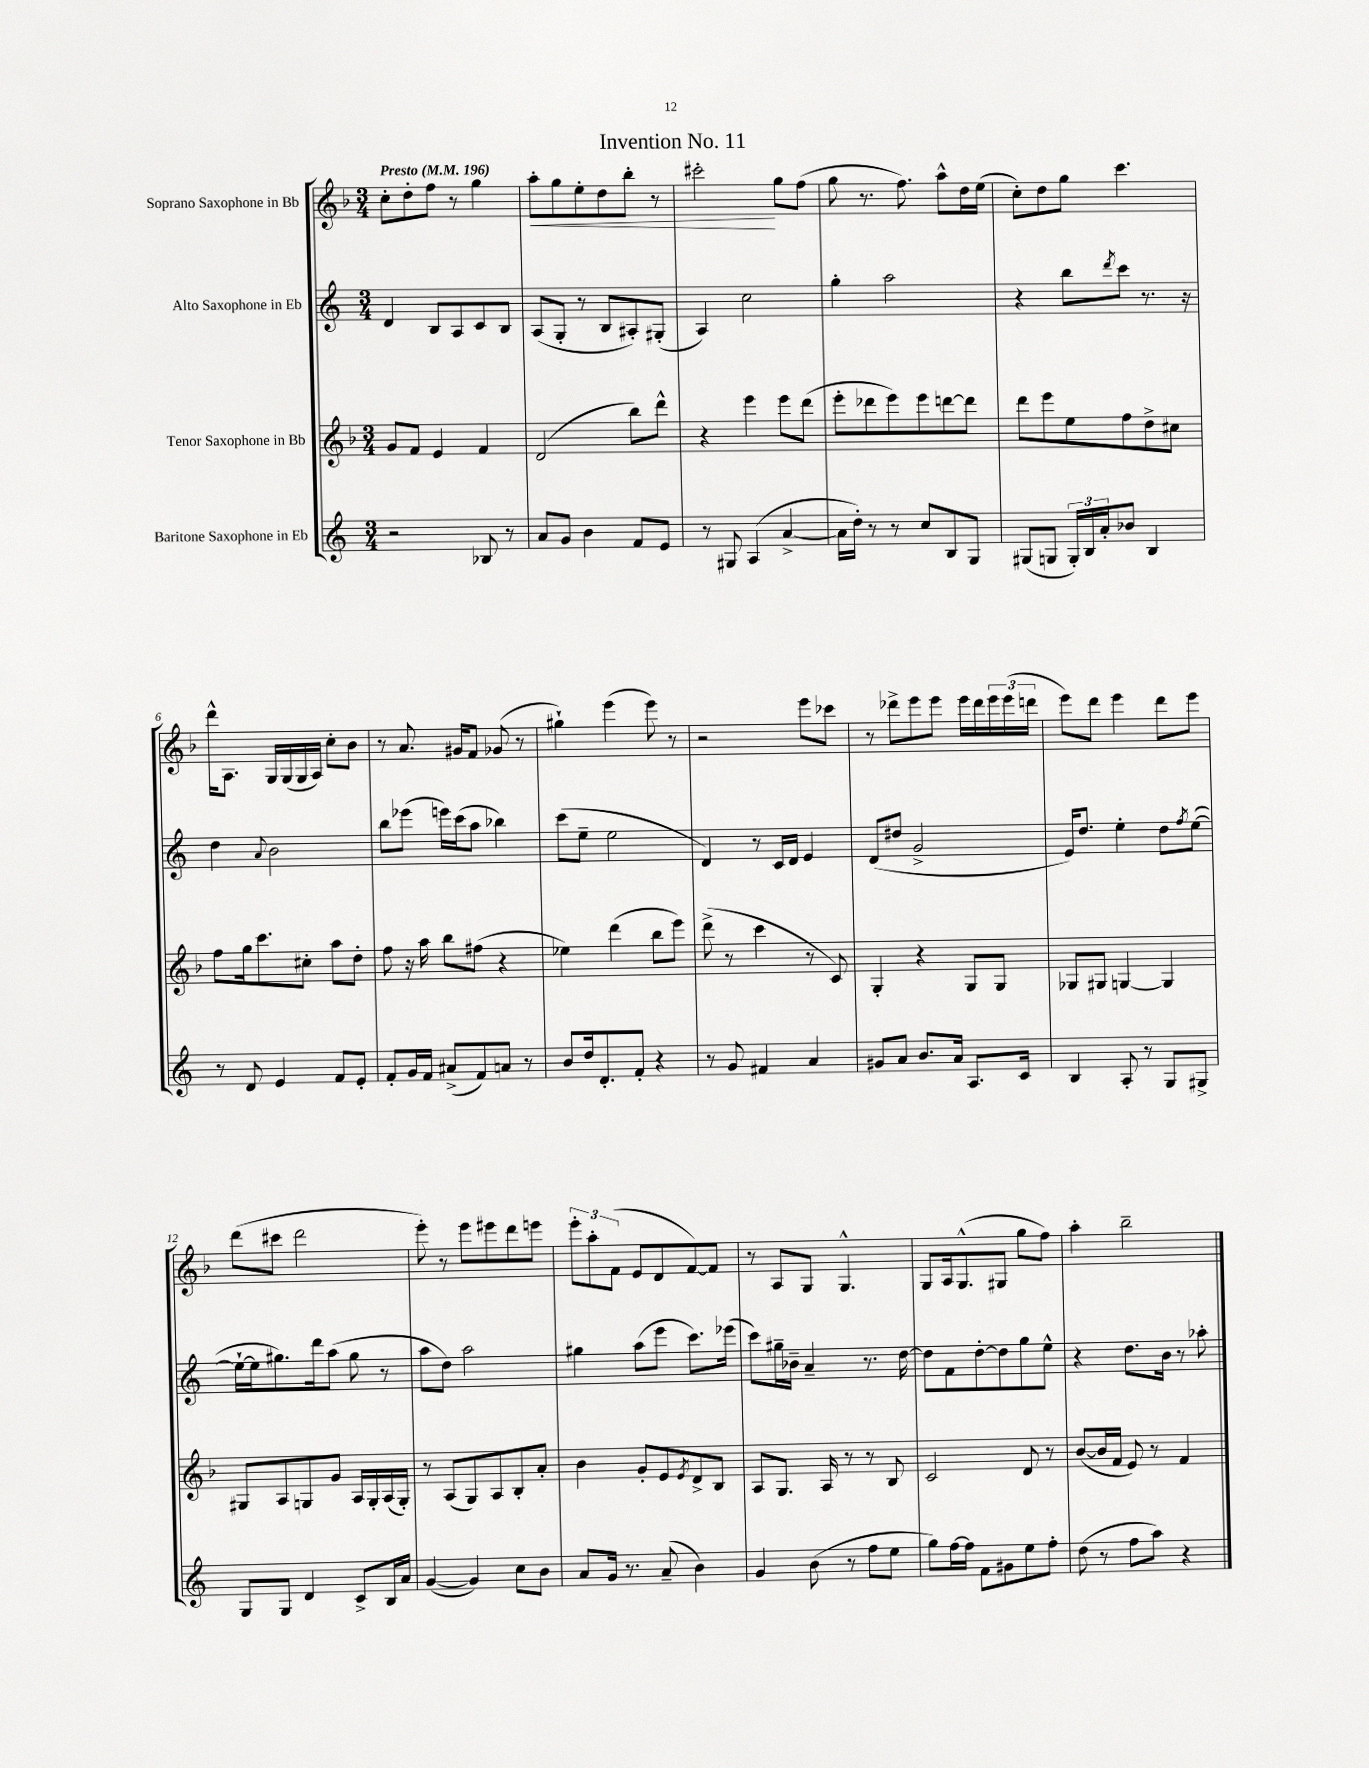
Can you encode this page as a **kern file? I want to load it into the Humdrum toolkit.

**kern	**kern	**kern	**kern	**dynam
*part4	*part3	*part2	*part1	*part1
*staff4	*staff3	*staff2	*staff1	*staff1
*I"Baritone Saxophone in Eb	*I"Tenor Saxophone in Bb	*I"Alto Saxophone in Eb	*I"Soprano Saxophone in Bb	*
*clefG2	*clefG2	*clefG2	*clefG2	*
*k[]	*k[b-]	*k[]	*k[b-]	*
*M3/4	*M3/4	*M3/4	*M3/4	*
*MM196	*MM196	*MM196	*MM196	*
=1	=1	=1	=1	=1
!	!	!	!LO:TX:a:B:t=Presto	!
2r	8g/L	4d/	8cc'\L	.
.	8f/J	.	8dd'\	.
.	4e/	8B/L	8ff\J	.
.	.	8A/	8r	.
8B-X/	4f/	8c/	4gg\	.
8r	.	8B/J	.	.
=2	=2	=2	=2	=2
!	!	!	!	!LO:HP:b
8a/L	(2d/	(8A/L	8aa'\L	<
8g/J	.	8G'/J	8gg\	.
4b\	.	8r	8ee'\	.
.	.	8B/L	8dd\	.
8f/L	8bb-\L)	8A#X'/)	8bb-'\J	.
8e/J	8ddd^^\J	(8G#X'/J	8r	.
=3	=3	=3	=3	=3
8r	4r	4A/)	2ccc#X'\	.
8G#X/	.	.	.	.
(4A/	4eee\	2cc\	.	.
[4a^/	8eee\L	.	8gg\L	[
.	(8ddd\J	.	(8ff\J	.
=4	=4	=4	=4	=4
16a\LL]	8eee'\L	4gg'\	8gg\	.
16dd'\JJ)	.	.	.	.
8r	8ddd-X\	.	8.r	.
8r	8eee\)	2aa\	.	.
.	.	.	8.ff\)	.
8cc/L	8eee\	.	.	.
8B/	[8dddn\	.	8aa^^\L	.
8G/J	8ddd\J]	.	16dd\L	.
.	.	.	(16ee\JJ	.
=5	=5	=5	=5	=5
(8G#X/L	8ddd\L	4r	8cc'\L)	.
8Gn/J	8eee\	.	8dd\	.
24G'/LL)	8ee\	8bb\L	8gg\J	.
24B/	.	.	.	.
24a'/J	.	.	.	.
.	.	8qddd/	.	.
8b-X/J	8ff\	8ccc\J	4.ccc\	.
4B/	8dd^\	8.r	.	.
.	8cc#X\J	.	.	.
.	.	16r	.	.
!!LO:LB:g=z
=6	=6	=6	=6	=6
8r	8ff\L	4dd\	16ddd^^\KL	.
.	.	.	8.A\J	.
8d/	16gg\k	.	.	.
.	8.ccc\	.	.	.
.	.	8qqa/	.	.
4e/	.	2b\	16G/LL	.
.	.	.	(16G/	.
.	8cc#X'\J	.	16G/	.
.	.	.	16A/JJ)	.
8f/L	8aa\L	.	8cc'\L	.
8e'/J	8dd'\J	.	8b-\J	.
=7	=7	=7	=7	=7
8f'/L	8ff\	8bb\L	8r	.
16g/L	16r	(8eee-X\J	8.a/	.
16f/JJ	16aa\	.	.	.
(8a#X^/L	8bb-\L	16eeen\LL)	.	.
.	.	(16ccc\J	16g#X/KL	.
8f/)	(8ff#X\J	8aa\J	8f/J	.
8an/J	4r	4bb-X\)	(8g-X/	.
8r	.	.	8r	.
=8	=8	=8	=8	=8
8b/L	4ee-X\)	(8ccc\L	4gg#X`\)	.
16dd/k	.	8ee~\J	.	.
8.d'/	.	.	.	.
.	(4ddd\	2ee\	(4eee\	.
8f'/J	.	.	.	.
4r	8bb-\L	.	8eee\)	.
.	8eee\J)	.	8r	.
=9	=9	=9	=9	=9
8r	(8ddd^\	4d/)	2r	.
8g/	8r	.	.	.
4f#X/	4ccc\	8r	.	.
.	.	16c/LL	.	.
.	.	16d/JJ	.	.
4a/	8r	4e/	8eee\L	.
.	8c/)	.	8ccc-X\J	.
=10	=10	=10	=10	=10
8g#X/L	4G'/	(8d/L	8r	.
8a/J	.	8dd#X/J	8ddd-X^\L	.
8.b/L	4r	2g^/	8eee\	.
.	.	.	8eee\J	.
16a/Jk	.	.	.	.
8.A/L	8G/L	.	16eee\LL	.
.	.	.	16ddd-\	.
.	8G/J	.	24eee\	.
.	.	.	(24eee\	.
16c/Jk	.	.	.	.
.	.	.	24dddn\JJ	.
=11	=11	=11	=11	=11
4B/	8G-X/L	16e/KL)	8eee\L)	.
.	.	8.dd/J	.	.
.	8G#X/J	.	8ddd\J	.
8A'/	[4Gn/	4ee'\	4eee\	.
8r	.	.	.	.
8G/L	4G/]	8dd\L	8ddd\L	.
.	.	8qff/	.	.
8G#X^/J	.	([8ee\J	8eee\J	.
!!LO:LB:g=z
=12	=12	=12	=12	=12
8G/L	8G#X/L	16ee`\LL_	(8ddd\L	.
.	.	16ee\J]	.	.
8G/J	8A/	8.gg#X\)	8ccc#X\J	.
4d/	8Gn/	.	2ddd\	.
.	.	16ddd\k	.	.
.	8g/J	(8aa\J	.	.
8c^/L	16A/LL	8gg#\	.	.
.	16G'/	.	.	.
16B/L	(16A/	8r	.	.
16a/JJ	16G'/JJ)	.	.	.
=13	=13	=13	=13	=13
([4g/	8r	8aa\L	8eee'\)	.
.	(8A/L	8dd\J)	8r	.
4g/])	8G/)	2aa\	8eee\L	.
.	8A/	.	8eee#X\	.
8cc\L	8B-'/	.	8ddd\	.
8b\J	8a'/J	.	8eeen\J	.
=14	=14	=14	=14	=14
8a/L	4b-\	4gg#X\	12eee'\L	.
.	.	.	12aa'\	.
16g/Jk	.	.	.	.
.	.	.	(12f\J	.
8.r	.	.	.	.
.	8g'/L	(8aa\L	8e/L	.
(8a~/	8e/	8eee\J	8d/	.
.	8qe/	.	.	.
4b\)	8d^/	8.ccc\L)	[8f/)	.
.	8B-/J	.	8f/J]	.
.	.	(16eee-X\Jk	.	.
=15	=15	=15	=15	=15
4g/	8A/L	8ccc\L)	8r	.
.	8.G/J	16gg#X~\L	8A/L	.
.	.	16b-X~\JJ	.	.
(8b\	.	4a~/	8G/J	.
.	16A/	.	.	.
8r	8r	.	4.G^^/	.
8ff\L	8r	8.r	.	.
8ee\J	8B-/	.	.	.
.	.	[16dd\	.	.
=16	=16	=16	=16	=16
8gg\L)	2c/	8dd\L]	8G/L	.
[16ff\L	.	8f\	16A/k	.
16ff\JJ]	.	.	(8.G^^/	.
8f\L	.	[8dd'\	.	.
8g#X\	.	8dd\]	8G#X/J	.
8ee\	8d/	8gg\	8gg\L	.
8ff'\J	8r	8ee^^\J	8ff\J)	.
=17	=17	=17	=17	=17
(8dd\	([8b-/L	4r	4aa'\	.
8r	16b-/L]	.	.	.
.	16f/JJ	.	.	.
8ff\L	8e/)	8.dd\L	2bb-~\	.
8aa\J)	8r	.	.	.
.	.	16b\Jk	.	.
4r	4f/	8r	.	.
.	.	8aa-X'\	.	.
==	==	==	==	==
*-	*-	*-	*-	*-
